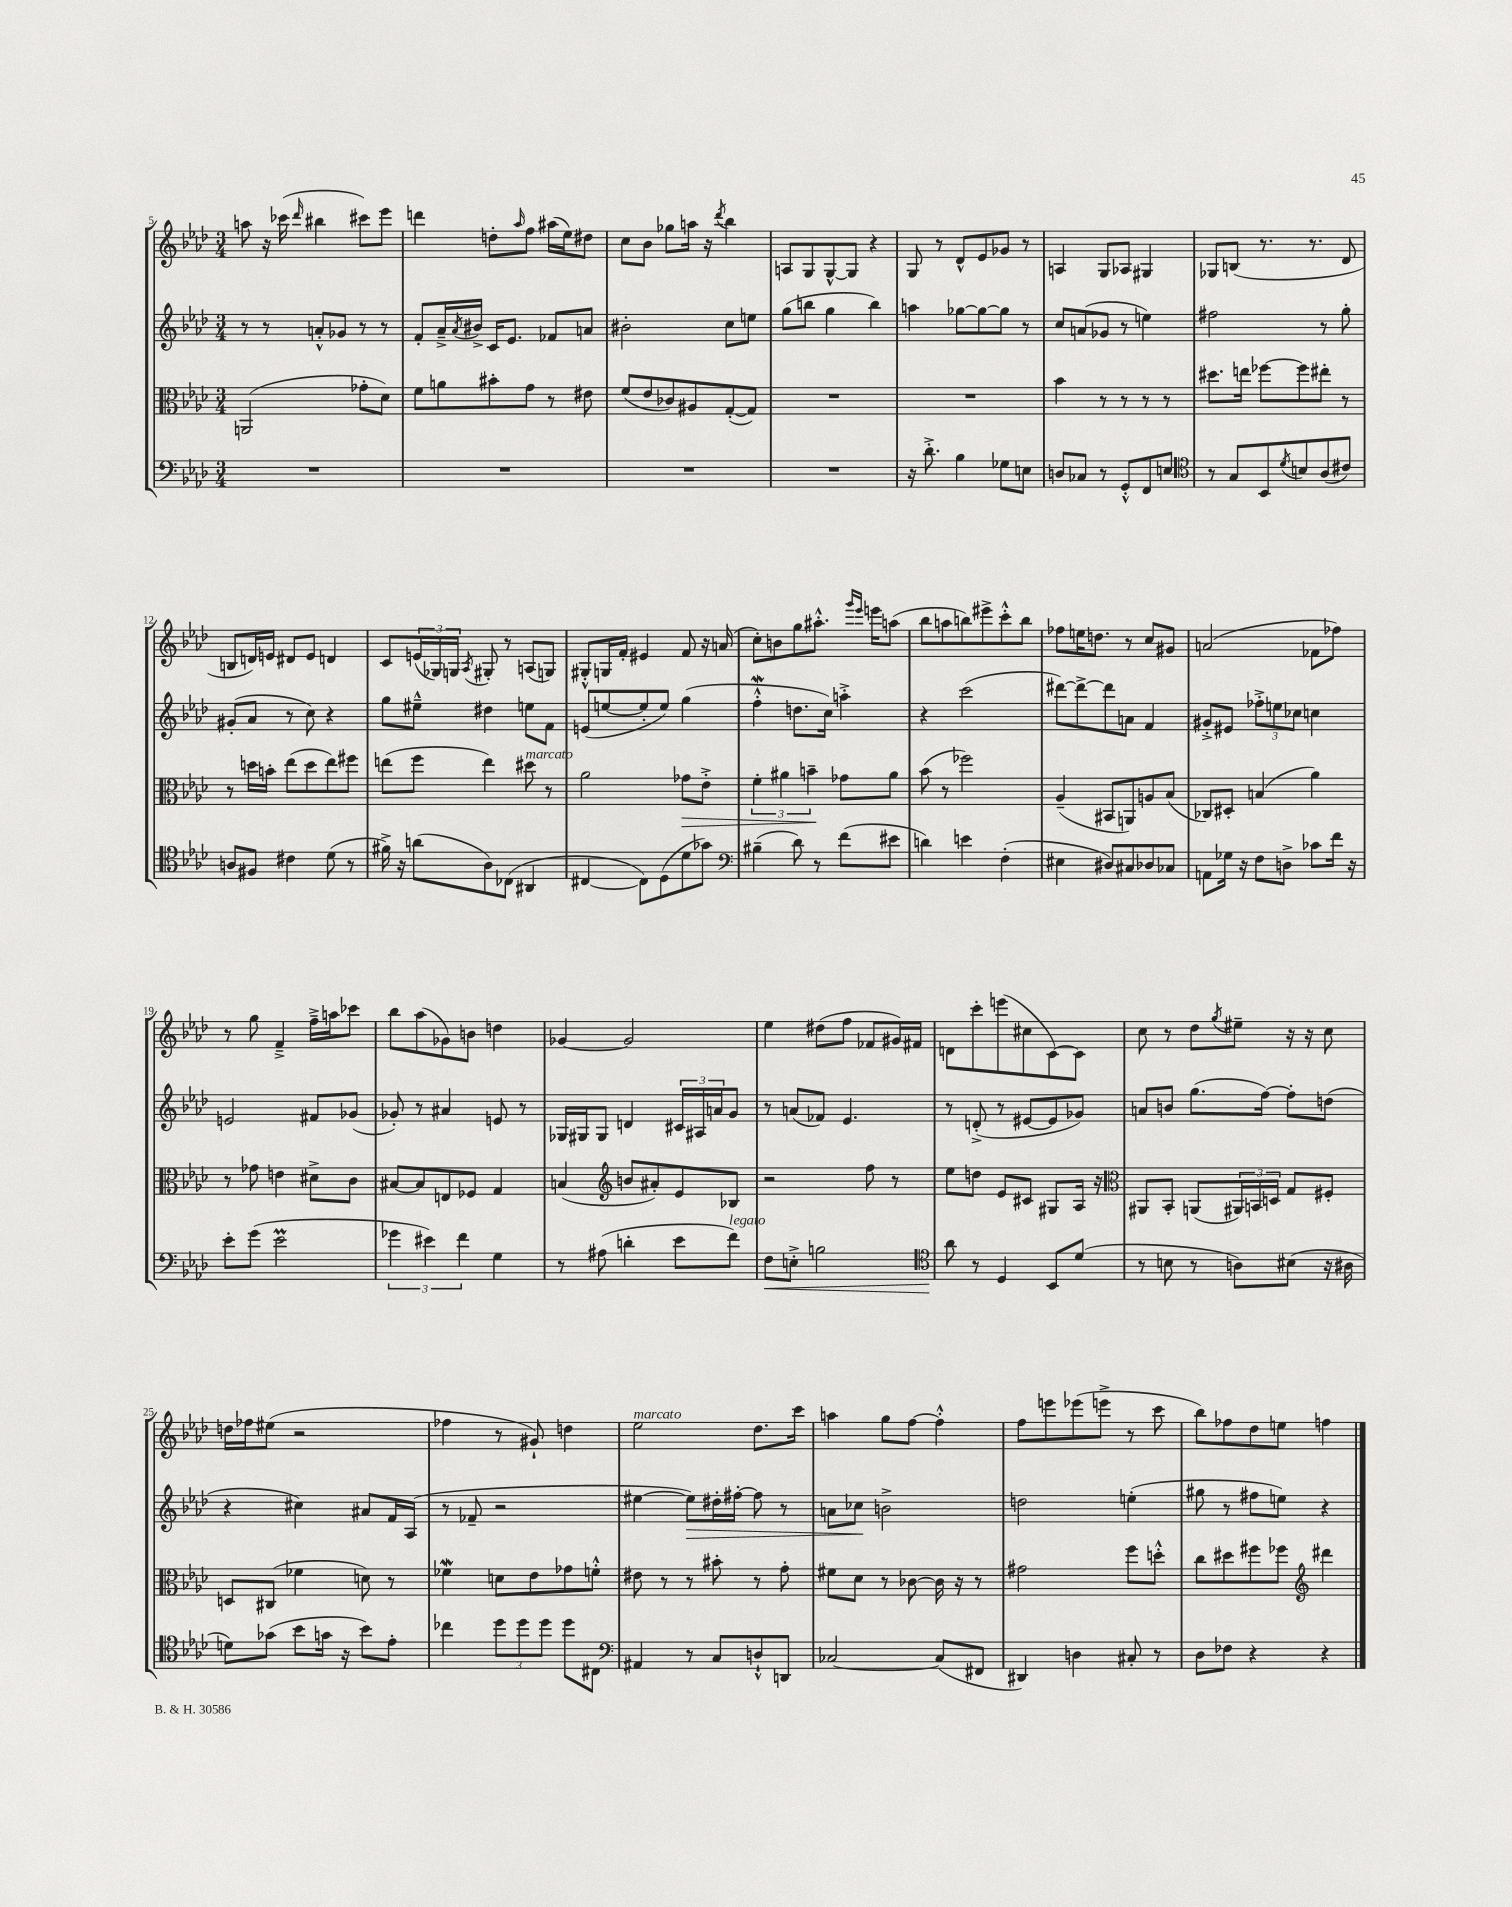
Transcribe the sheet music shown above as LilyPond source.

<<
\new StaffGroup <<
\new Staff = "s0" {
    \clef treble \key aes \major \numericTimeSignature \time 3/4
    a''8 r16 ces'''16( \grace { des'''16 } bis''4 cis'''8) ees'''8 |
    d'''4 d''8-. \grace { aes''16 } f''8 ais''16( ees''16) dis''8 |
    c''8 bes'8 ges''8 a''16 r16 \acciaccatura { des'''8 } bes''4 |
    a8 g8 g8~-^ g8 r4 |
    g8 r8 des'8-^ ees'8 ges'8 r8 |
    a4 g8 aes8 gis4 |
    ges8 b8( r8. r8. des'8 |
    b8 d'16) e'16 dis'8 e'8 d'4 |
    c'8 \tuplet 3/2 { e'16( ges16) g16 } \acciaccatura { aes8 } gis8-. r8 a8( g8) |
    gis8-.-^ g16 f'16-. eis'4 f'8 r16 a'16( |
    c''8-.) b'8 g''8 ais''8.-.-^ \grace { g'''16 ees'''16 } e'''16 a''8( |
    bes''8 a''8 b''8) eis'''8-> c'''8-.-^ b''8 |
    fes''8 e''16 d''8. r8 c''8 gis'8 |
    a'2( fes'8 fes''8) |
    r8 g''8 f'4---> f''16---> a''16 ces'''8 |
    bes''8 aes''8( ges'8) b'8 d''4 |
    ges'4~ ges'2 |
    ees''4 dis''8( f''8 fes'8 gis'16) fis'16 |
    d'8 c'''8-. e'''8( cis''8 c'8~) c'8 |
    c''8 r8 des''8 \acciaccatura { g''8 } eis''8-- r16 r16 c''8 |
    d''16 fes''16 eis''8( r2 |
    fes''4 r8 gis'8-!) d''4 |
    ees''2^\markup { \italic "marcato" } des''8. c'''16 |
    a''4 g''8 f''8~ f''4-.-^ |
    f''8 e'''8 ees'''8( e'''8-> r8 c'''8 |
    bes''8) fes''8 des''8 e''8 f''4 \bar "|." |
}
\new Staff = "s1" {
    \clef treble \key aes \major \numericTimeSignature \time 3/4
    r8 r8 a'8-.-^ ges'8 r8 r8 |
    f'8-. aes'16---> \acciaccatura { aes'8 } bis'16-> c'16 ees'8. fes'8 a'8 |
    bis'2-. c''8 e''8 |
    g''8( b''8 g''4 b''4) |
    a''4 ges''8~ ges''8~ ges''8 r8 |
    c''8 a'8( ges'8 r8 e''4) |
    fis''2 r8 g''8-. |
    gis'8-.( aes'8 r8 c''8) r4 |
    g''8 eis''8---^ dis''4 e''8 f'8 |
    e'8( e''8~ e''8-. e''8) g''4( |
    f''4-.-^\mordent d''8. c''16) a''4-.-> |
    r4 c'''2( |
    dis'''8~) dis'''8~-> dis'''8 a'8 f'4 |
    gis'8-.-> eis'8 \tuplet 3/2 { fes''8-.-> e''8 ces''8 } c''4 |
    e'2 fis'8 ges'8( |
    ges'8-.) r8 ais'4 e'8 r8 |
    ges16 gis16 gis8 d'4 \tuplet 3/2 { cis'16 ais16 a'16 } g'8 |
    r8 a'8( fes'8) ees'4. |
    r8 d'8-.->( r8 eis'8~ eis'8 ges'8) |
    a'8 b'8 g''8.( f''16~) f''8-. d''8( |
    r4 cis''4) ais'8 f'16 aes16( |
    r8 fes'8-- r2 |
    eis''4~ eis''8\>) dis''16-. fis''16~-. fis''8 r8 |
    a'8 ces''8\! b'2-> |
    d''2 e''4-.( |
    gis''8 r8 fis''8 e''8) r4 \bar "|." |
}
\new Staff = "s2" {
    \clef alto \key aes \major \numericTimeSignature \time 3/4
    a,2( ges'8-. des'8) |
    f'8 a'8 bis'8-. g'8 r8 eis'8 |
    f'8( ees'8 ces'8) ais8 g8~-.( g8) |
    R2. |
    R2. |
    bes'4 r8 r8 r8 r8 |
    dis''8. e''16 fes''8~ fes''8 eis''8-. r8 |
    r8 d''16 b'16-. ees''8( d''8 ees''8) fis''8 |
    e''8( f''8 e''4) dis''8^\markup { \italic "marcato" } r8 |
    aes'2 ges'8\> ees'8-.-> |
    \tuplet 3/2 { f'4-. ais'4 b'4--\! } ges'8 ais'8 |
    bes'8( r8 fes''2) |
    aes4--( bis,8 a,8) a8 bes8( |
    ces8) dis8-. b4( aes'4) |
    r8 ges'8 e'4 dis'8-> c'8 |
    bis8~ bis8 e8 fes8 g4 |
    b4( \clef treble b'8 ais'8-.) ees'8 bes8 |
    r2 f''8 r8 |
    ees''8 d''8 ees'8 cis'8 gis8 aes16 r16 |
    \clef alto ais,8 bes,8-. a,8( \tuplet 3/2 { ais,16) b,16 d16 } g8 fis8-. |
    d8 cis8( fes'4 d'8) r8 |
    fes'4\mordent d'8 ees'8 ges'8 f'8-.-^ |
    eis'8 r8 r8 bis'8-. r8 g'8-. |
    fis'8 des'8 r8 ces'8~ ces'16 r16 r8 |
    gis'2 f''8 d''8-.-^ |
    c''8 dis''8 fis''8 fes''8 \clef treble dis'''4 \bar "|." |
}
\new Staff = "s3" {
    \clef bass \key aes \major \numericTimeSignature \time 3/4
    R2. |
    R2. |
    R2. |
    R2. |
    r16 des'8.-.-> bes4 ges8 e8 |
    d8 ces8 r8 g,8-.-^ f,8 e8 |
    \clef tenor r8 g8 bes,8 \acciaccatura { des'8 } b8 aes8( cis'8) |
    a8 fis8 cis'4 des'8( r8 |
    fis'16->) r16 a'8( aes8) ces8( ais,4 |
    cis4~ cis8) des8( des'8 ges'8) |
    \clef bass bis4--( des'8) r8 f'8( eis'8 |
    d'4) e'4 f4-.( |
    eis4 dis8) cis8 des8 ces8 |
    a,8 ges16 r16 f8 d8-> ces'8 f'16 r16 |
    ees'8-. g'8( ees'2\prall |
    \tuplet 3/2 { ges'4 eis'4) f'4 } g4 |
    r8 ais8( d'4-. ees'8 f'8^\markup { \italic "legato" }) |
    f8\< e8-.-> b2 |
    \clef tenor aes'8\! r8 des4 bes,8 des'8( |
    r8 b8 r8 a8) bis8( r16 ais16 |
    d'8) ges'8( bes'8 g'16 r16 bes'8) ees'8-. |
    ces''4 \tuplet 3/2 { des''8 des''8 des''8 } des''8 cis8 |
    \clef bass ais,4 r8 c8 d8-!-^ d,8 |
    ces2~ ces8( fis,8 |
    dis,4) d4 cis8-. r8 |
    des8 fes8 r4 r4 \bar "|." |
}
>>
>>
\layout { \context { \Score currentBarNumber = #5 } }
